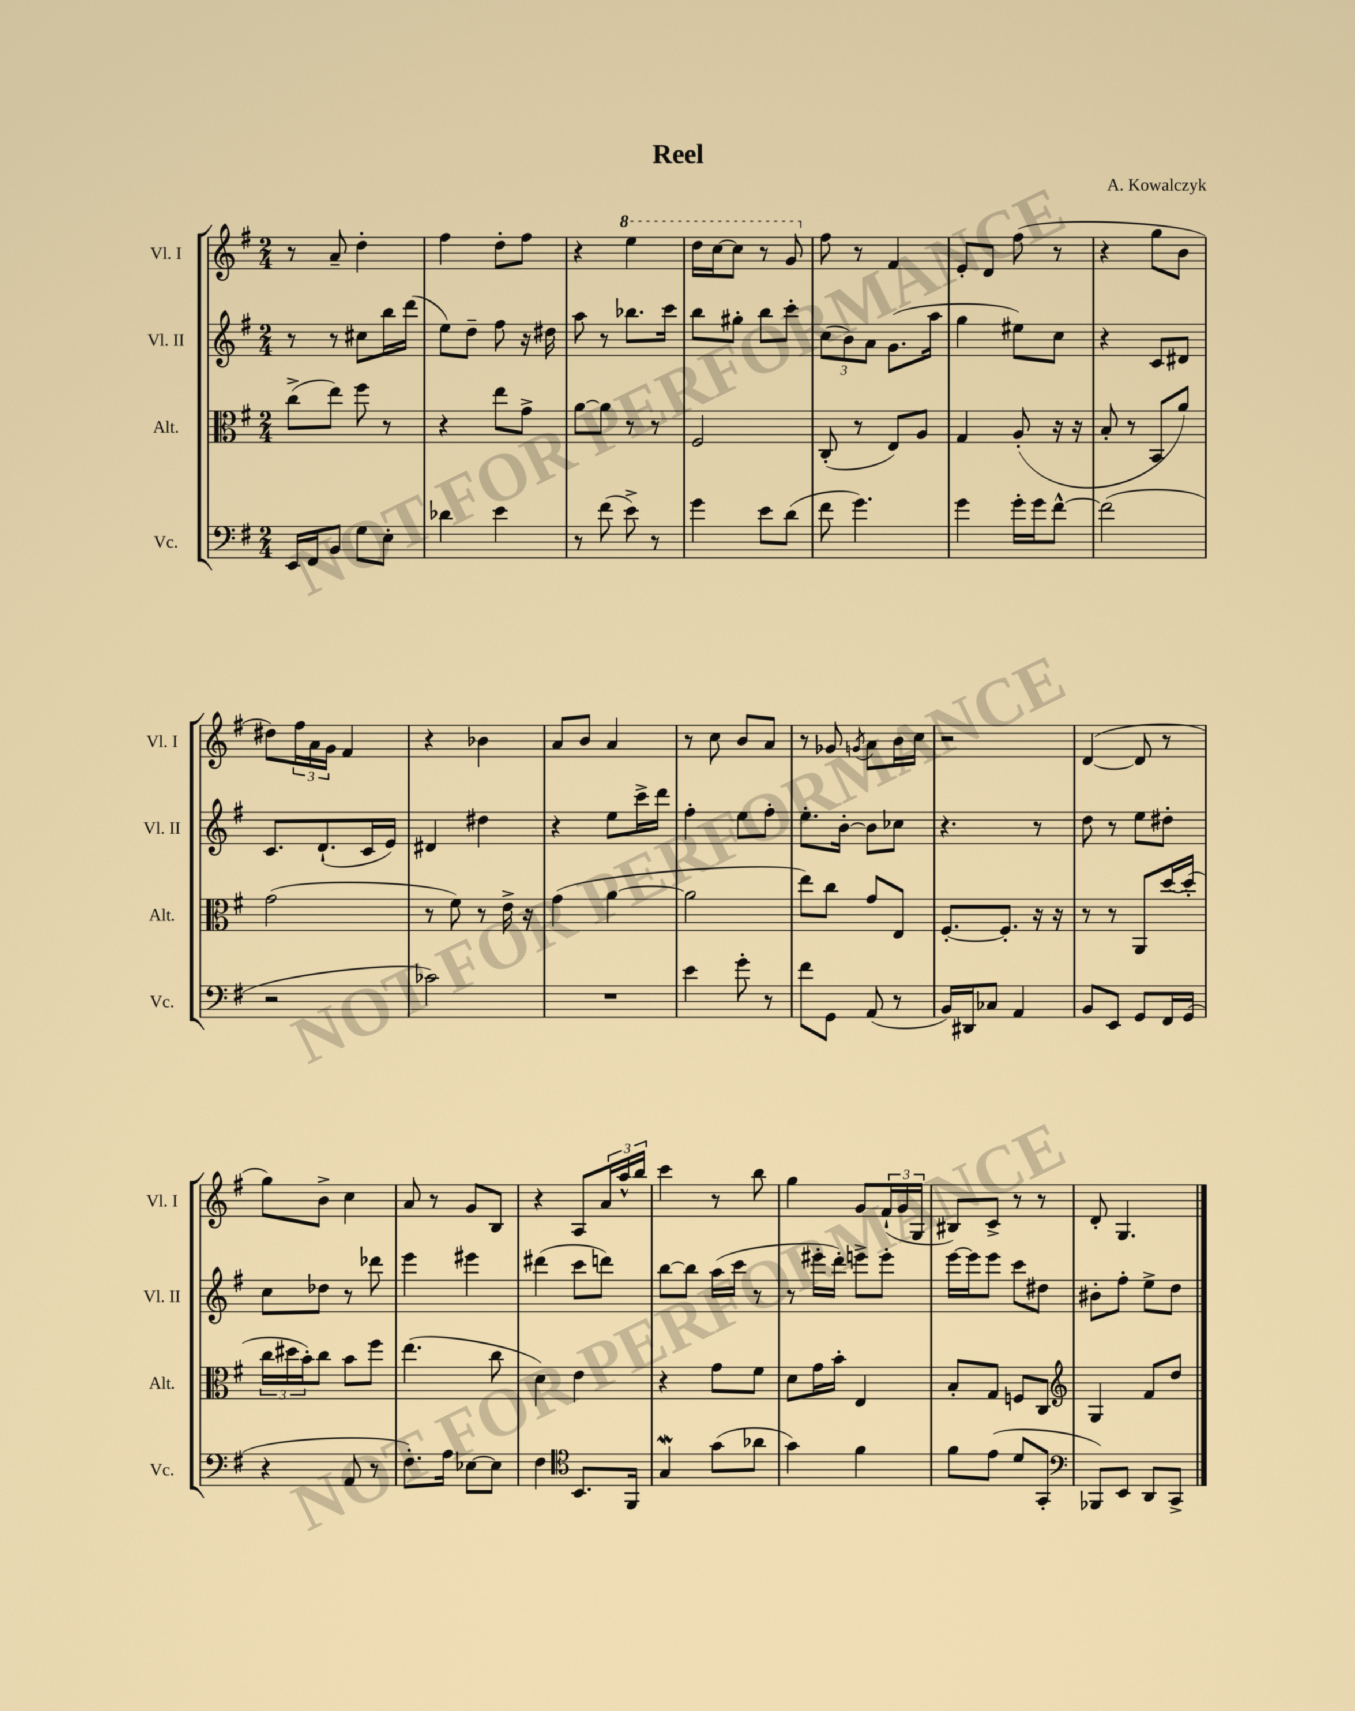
\header { title = "Reel" composer = "A. Kowalczyk" }
<<
\new StaffGroup <<
\new Staff = "s0" \with { instrumentName = "Vl. I" shortInstrumentName = "Vl. I" } {
    \clef treble \key g \major \numericTimeSignature \time 2/4
    r8 a'8-- d''4-. |
    fis''4 d''8-. fis''8 |
    r4 \ottava #1 e'''4 |
    d'''16 c'''16~ c'''8 r8 g''8 \ottava #0 |
    fis''8 r8 fis'4 |
    e'8-. d'8 fis''8( r8 |
    r4 g''8 b'8 |
    dis''8) \tuplet 3/2 { fis''16 a'16 g'16 } fis'4 |
    r4 bes'4 |
    a'8 b'8 a'4 |
    r8 c''8 b'8 a'8 |
    r8 ges'8 \acciaccatura { g'8 } a'8 b'16 c''16 |
    r2 |
    d'4~( d'8 r8 |
    g''8) b'8-> c''4 |
    a'8 r8 g'8 b8 |
    r4 a8 \tuplet 3/2 { a'16 a''16-^ b''16 } |
    c'''4 r8 b''8 |
    g''4 g'8 \tuplet 3/2 { fis'16-!( g'16 g16 } |
    bis8) c'8-> r8 r8 |
    d'8-. g4. \bar "|." |
}
\new Staff = "s1" \with { instrumentName = "Vl. II" shortInstrumentName = "Vl. II" } {
    \clef treble \key g \major \numericTimeSignature \time 2/4
    r8 r8 cis''8 b''16 d'''16( |
    e''8) d''8-- fis''8 r16 dis''16 |
    a''8 r8 bes''8. c'''16 |
    b''8 gis''8-. b''8 c'''8-. |
    \tuplet 3/2 { c''8( b'8) a'8 } g'8.( a''16 |
    g''4 eis''8) c''8 |
    r4 c'8 dis'8 |
    c'8. d'8.-!( c'16 e'16) |
    dis'4 dis''4 |
    r4 e''8 c'''16-> d'''16 |
    fis''4-. e''8 fis''8-. |
    e''8.-. b'16~-. b'8 ces''8 |
    r4. r8 |
    d''8 r8 e''8 dis''8-. |
    c''8 des''8 r8 des'''8 |
    e'''4 eis'''4 |
    dis'''4( c'''8 d'''8) |
    b''8~ b''8 a''16( c'''16 r8 |
    r8 eis'''16-. d'''16-.) e'''8-> e'''8-. |
    e'''16~ e'''16 e'''8 c'''8 dis''8 |
    bis'8-. fis''8-. e''8-> d''8 \bar "|." |
}
\new Staff = "s2" \with { instrumentName = "Alt." shortInstrumentName = "Alt." } {
    \clef alto \key g \major \numericTimeSignature \time 2/4
    c''8->( e''8) fis''8 r8 |
    r4 e''8 g'8-> |
    a'8~ a'8 r8 r8 |
    fis2 |
    c8-.( r8 e8) a8 |
    g4 a8-.( r16 r16 |
    b8-. r8 b,8 a'8) |
    g'2( |
    r8 fis'8) r8 e'16-> r16 |
    g'4( a'4~ |
    a'2 |
    e''8) c''8 g'8 e8 |
    fis8.~-. fis8.-. r16 r16 |
    r8 r8 a,8 d''16~ d''16-.( |
    \tuplet 3/2 { c''16 dis''16 b'16-.) } c''8 b'8 fis''8 |
    e''4.( c''8 |
    d'4) e'4 |
    r4 g'8 fis'8 |
    d'8 g'16 b'16-. e4 |
    b8-. g8 f8 c8 |
    \clef treble g4 fis'8 d''8 \bar "|." |
}
\new Staff = "s3" \with { instrumentName = "Vc." shortInstrumentName = "Vc." } {
    \clef bass \key g \major \numericTimeSignature \time 2/4
    e,16 fis,16 b,8 g8 e8-. |
    des'4 e'4 |
    r8 fis'8( e'8->) r8 |
    g'4 e'8 d'8( |
    fis'8 g'4.) |
    g'4 g'16-. g'16 fis'8~-^ |
    fis'2( |
    r2 |
    ces'2) |
    R2 |
    e'4 g'8-. r8 |
    fis'8 g,8 a,8( r8 |
    b,16) dis,16 ces8 a,4 |
    b,8 e,8 g,8 fis,16 g,16( |
    r4 a,8 r8 |
    fis8.-.) a16 ees8~ ees8 |
    fis4 \clef tenor b,8. fis,16 |
    g4\mordent g'8( aes'8 |
    g'4) fis'4 |
    fis'8 e'8( d'8 g,8-. |
    \clef bass bes,,8) e,8 d,8 c,8-> \bar "|." |
}
>>
>>
\layout { \context { \Score \remove "Bar_number_engraver" } }
